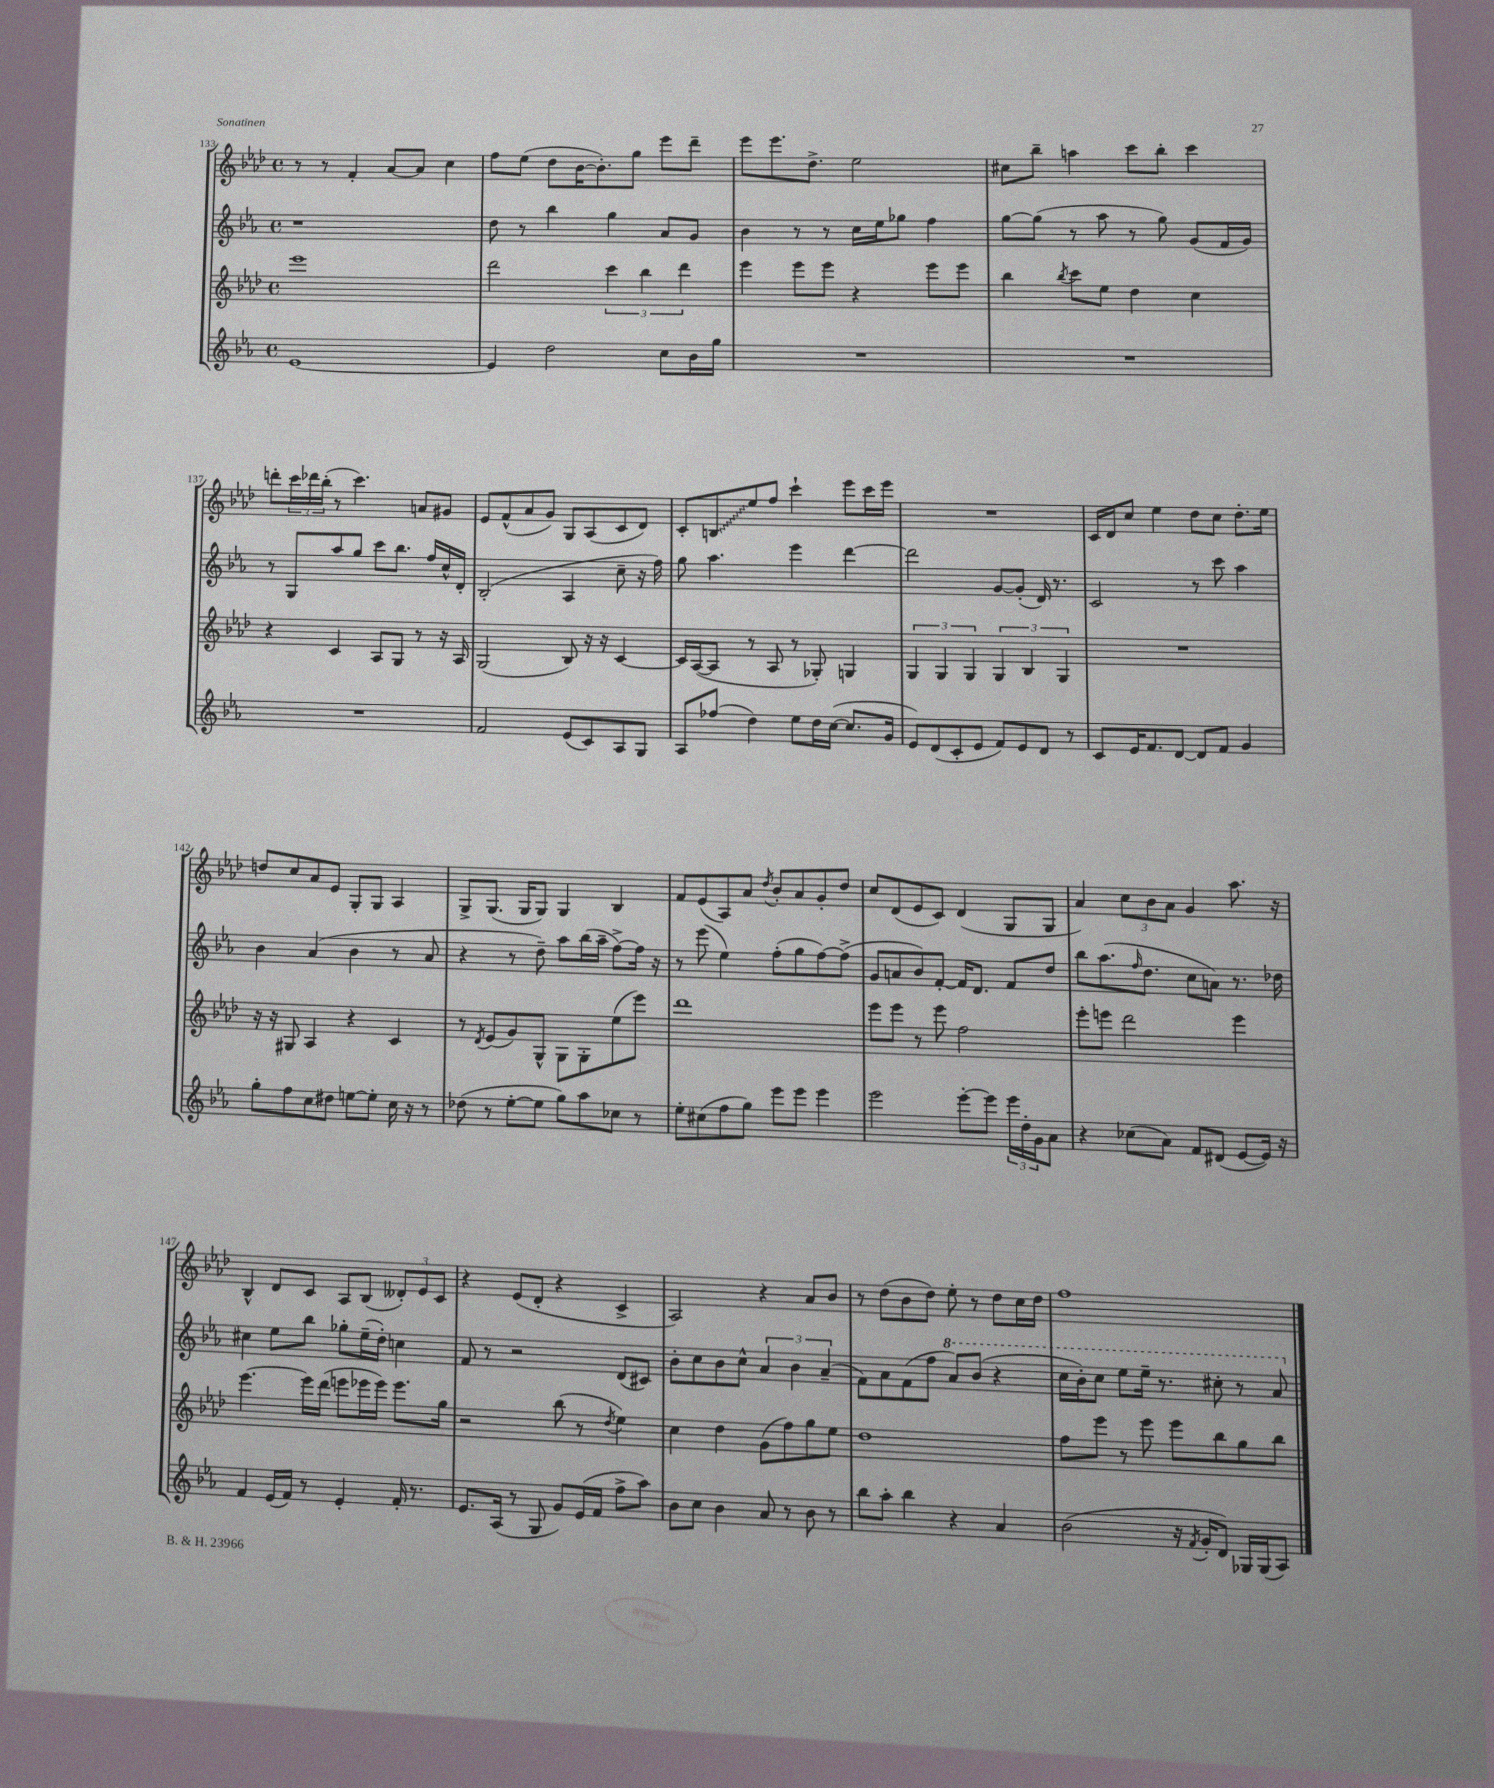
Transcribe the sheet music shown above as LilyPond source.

<<
\new StaffGroup <<
\new Staff = "s0" {
    \clef treble \key aes \major \defaultTimeSignature \time 4/4
    r8 r8 f'4-. aes'8~ aes'8 c''4 |
    f''8 ees''8( des''8 bes'16~ bes'8.-.) g''8 ees'''8 des'''8-- |
    ees'''8 ees'''8. des''8.-> ees''2 |
    cis''8 bes''8-- a''4 c'''8 bes''8-. c'''4 |
    d'''8-. \tuplet 3/2 { c'''16 des'''16 bes''16-.( } r8 c'''4.) a'8 gis'8 |
    ees'8 f'8-^( aes'8 g'8) g8 aes8( c'8 des'8) |
    c'8-. \once \override Glissando.style = #'zigzag b8\glissando ees''8 f''8 c'''4-! ees'''8 c'''16 ees'''16 |
    R1 |
    c'16 des'16 c''8 ees''4 des''8 c''8 des''8.-. ees''16 |
    d''8 c''8 aes'8 ees'8 g8-. g8 aes4 |
    g8-> g8.( g16 g8) g4 bes4 |
    f'8 ees'8( aes8) aes'8 \acciaccatura { des''8 } bes'8-. aes'8 g'8-. des''8 |
    c''8 des'8( ees'8 c'8) des'4( g8 g8 |
    aes'4) \tuplet 3/2 { c''8 bes'8 aes'8 } g'4 aes''8. r16 |
    bes4-^ des'8 c'8 aes8 bes8( \tuplet 3/2 { deses'8-.) ees'8 c'8 } |
    r4 ees'8( des'8-. r4 c'4-> |
    aes2) r4 aes'8 bes'8 |
    r8 des''8( bes'8 des''8) ees''8-. r8 des''8 c''16 des''16 |
    f''1 \bar "|." |
}
\new Staff = "s1" {
    \clef treble \key ees \major \defaultTimeSignature \time 4/4
    r1 |
    d''8 r8 bes''4 g''4 aes'8 g'8 |
    bes'4 r8 r8 c''16 ees''16 ges''8 f''4 |
    g''8~ g''8( r8 aes''8 r8 g''8) g'8( f'16 g'16) |
    r8 g8 aes''8 g''8 c'''8 bes''8. f''16 c''16-^ d'16-. |
    bes2-.( aes4 c''8-- r16 f''16) |
    g''8 aes''4. ees'''4 d'''4~ |
    d'''2 g'8~ g'8-.( d'16) r8. |
    c'2 r8 c'''8 aes''4 |
    bes'4 aes'4( bes'4 r8 aes'8 |
    r4 r8 d''8--) aes''8 bes''16( aes''16-- f''8~->) f''16 r16 |
    r8 ees'''8( ees''4) f''8-.( g''8 f''8~) f''8->( |
    g'8 a'8 bes'8) f'8~-. f'16 d'8. f'8 d''8 |
    bes''8 aes''8.( \grace { f''16 } d''8. c''8 a'8) r8. des''16 |
    cis''4 ees''8 bes''8 ges''8-. ees''16--( d''16-.) c''4 |
    f'8 r8 r2 d'8( cis'8) |
    bes'8-. c''8 bes'8 c''8-^ \tuplet 3/2 { aes'4 bes'4 aes'4--( } |
    f'8) aes'8 f'8( f''8 \ottava #1 aes''8) bes''8( r4 |
    c'''16 bes''16-.) c'''8 ees'''8 ees'''16-- r8. cis'''8-. r8 aes''8 \ottava #0 \bar "|." |
}
\new Staff = "s2" {
    \clef treble \key aes \major \defaultTimeSignature \time 4/4
    ees'''1 |
    des'''2 \tuplet 3/2 { c'''4 bes''4 des'''4 } |
    ees'''4 ees'''8 ees'''8 r4 ees'''8 ees'''8 |
    bes''4 \acciaccatura { bes''8 } c'''8 ees''8 des''4 c''4 |
    r4 c'4 aes8 g8 r8 r16 aes16 |
    g2( bes8) r16 r16 c'4~ |
    c'16 aes16~( aes8 r8 aes8 r8 ges8-.) g4 |
    \tuplet 3/2 { g4 g4 g4 } \tuplet 3/2 { g4 bes4 g4 } |
    R1 |
    r16 r16 gis8 aes4 r4 c'4 |
    r8 \acciaccatura { des'8 } ees'8( g'8) g8-^ g8 g8-. ees''8( ees'''8) |
    des'''1 |
    ees'''8 ees'''8 r8 ees'''8 f''2 |
    ees'''8-. e'''8 des'''2 e'''4 |
    ees'''4.~ ees'''16 des'''16( e'''8 ees'''16 ees'''16) ees'''8. g''16 |
    r2 bes''8( r8 \acciaccatura { des''8 } ees''4) |
    c''4 des''4 g'8( f''8) g''8 ees''8 |
    des''1 |
    f''8 ees'''8 r8 ees'''8 ees'''8 bes''8 g''8 bes''8 \bar "|." |
}
\new Staff = "s3" {
    \clef treble \key ees \major \defaultTimeSignature \time 4/4
    ees'1~ |
    ees'4 d''2 c''8 bes'16 g''16 |
    R1 |
    R1 |
    R1 |
    f'2 ees'8( c'8) aes8 g8 |
    aes8 fes''8( d''4) ees''8 d''16 c''16~( c''8. g'16 |
    ees'8) d'8( c'8-. ees'8 f'8) ees'8 d'8 r8 |
    c'8 ees'16 f'8. d'8~ d'8 f'8 g'4 |
    g''8-. f''8 c''8 dis''8 e''8~ e''8-. c''16 r16 r8 |
    des''8( r8 ees''8~-. ees''8 g''8) aes''8 ces''8 r8 |
    ees''8-. cis''8( f''8 g''8) ees'''8 ees'''8 ees'''4 |
    ees'''2 ees'''8~-. ees'''8 \tuplet 3/2 { ees'''16 d''16-. g'16 } aes'8 |
    r4 ces''8( aes'8) f'8 dis'8( ees'8~ ees'16) r16 |
    f'4 ees'16( f'16) r8 ees'4-. f'16-. r8. |
    ees'8. aes16( r8 g8 g'8) ees'16( f'16 f''8-> aes''8) |
    bes'8 c''8 bes'4 aes'8 r8 bes'8 r8 |
    bes''8 aes''8-. bes''4 r4 aes'4 |
    bes'2( r16 \acciaccatura { f'8 } g'16-. d'8) ges16 ges16( aes8) \bar "|." |
}
>>
>>
\layout { \context { \Score currentBarNumber = #133 } }
